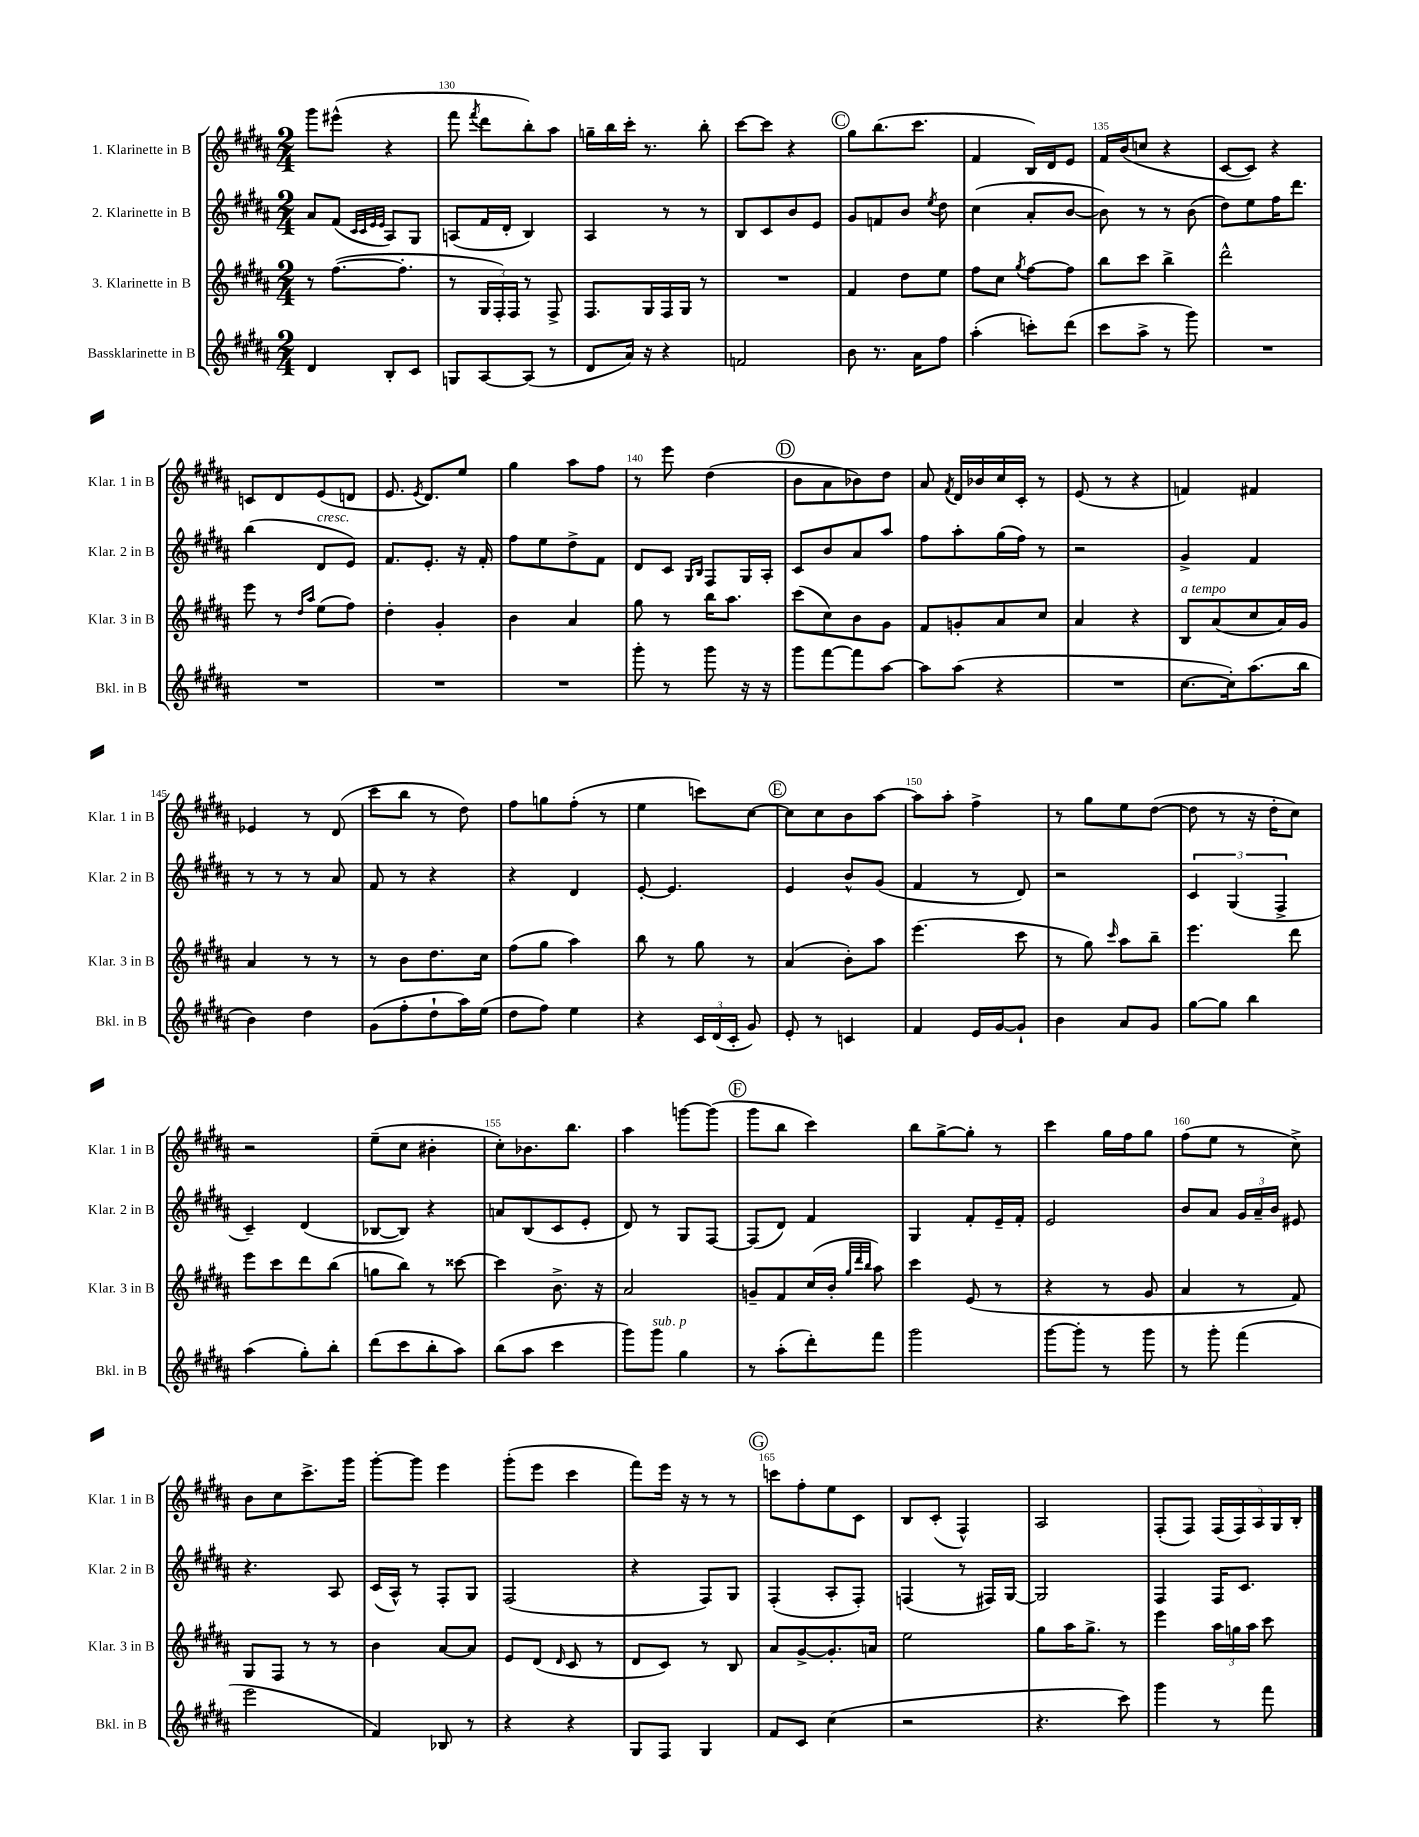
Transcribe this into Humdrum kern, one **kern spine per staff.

**kern	**kern	**kern	**kern
*part4	*part3	*part2	*part1
*staff4	*staff3	*staff2	*staff1
*I"Bassklarinette in B	*I"3. Klarinette in B	*I"2. Klarinette in B	*I"1. Klarinette in B
*I'Bkl. in B	*I'Klar. 3 in B	*I'Klar. 2 in B	*I'Klar. 1 in B
*clefG2	*clefG2	*clefG2	*clefG2
*k[f#c#g#d#a#]	*k[f#c#g#d#a#]	*k[f#c#g#d#a#]	*k[f#c#g#d#a#]
*M2/4	*M2/4	*M2/4	*M2/4
=129	=129	=129	=129
4d#/	8r	8a#/L	8ggg#\L
.	([8.ff#\L	(8f#/J	(8eee#X^^\J
.	.	32qqc#/LLL	.
.	.	32qqc#/	.
.	.	32qqe/	.
.	.	32qqe/JJJ	.
8B'/L	.	8A#/L)	4r
.	8.ff#'\J]	.	.
8c#/J	.	8G#/J	.
=130	=130	=130	=130
8Gn/L	8r	(8An/L	8fff#\
.	.	.	8qfff#/
[8A#/	24G#/LL	16f#/L	8ddd#\L
.	24F#'/)	.	.
.	.	16d#'/JJ	.
.	24F#/JJ	.	.
(8A#/J]	8r	4B/)	8bb'\)
8r	8F#^/	.	8aa#\J
=131	=131	=131	=131
8d#/L	8.F#/L	4A#/	16ggn~\LL
.	.	.	16bb\
16a#/Jk)	.	.	16ccc#'\JJ
16r	16G#/L	.	8.r
4r	16F#/	8r	.
.	16G#/JJ	.	.
.	8r	8r	8bb'\
=132	=132	=132	=132
2fn/	2r	8B/L	[8ccc#\L
.	.	8c#/	8ccc#\J]
.	.	8b/	4r
.	.	8e/J	.
!!LO:REH:place=s1:t=C
=133	=133	=133	=133
8b\	4f#/	8g#/L	8gg#\L
8.r	.	8fn/	(8.bb\
.	8dd#\L	8b/J	.
16a#\KL	.	.	8.ccc#\J
.	.	8qee/	.
8ff#\J	8ee\J	8dd#\	.
=134	=134	=134	=134
(4aa#'\	8ff#\L	(4cc#\	4f#/
.	8cc#\J	.	.
.	8qgg#/	.	.
8cccn'\L)	[8ff#\L	8a#'/L	16B/LL)
.	.	.	16d#/J
(8ddd#\J	8ff#\J]	[8b/J	8e/J
=135	=135	=135	=135
8ccc#\L	8bb\L	8b\])	16f#/LL
.	.	.	(16b/J
8aa#^\J	8ccc#\J	8r	8ccn/J
8r	4bb^\	8r	4r
8ggg#\)	.	(8b\	.
=136	=136	=136	=136
2r	2ddd#^^\	8dd#\L)	[8c#/L
.	.	8ee\	8c#/J])
.	.	16ff#\K	4r
.	.	8.ddd#\J	.
!!LO:LB:g=z
=137	=137	=137	=137
2r	8eee\	(4bb\	8cn/L
.	8r	.	8d#/
.	16qqdd#/LL	.	.
.	16qqaa#/JJ	.	.
!	!	!LO:TX:a:i:t=cresc.	!
.	(8ee\L	8d#/L	(8e/
.	8ff#\J)	8e/J)	8dn/J
=138	=138	=138	=138
2r	4dd#'\	8.f#/L	8.e/
.	.	.	8qe/
.	.	8.e'/J	8.d#/L)
.	4g#'/	.	.
.	.	16r	8ee/J
.	.	16f#'/	.
=139	=139	=139	=139
2r	4b\	8ff#\L	4gg#\
.	.	8ee\	.
.	4a#/	8dd#^\	8aa#\L
.	.	8f#\J	8ff#\J
=140	=140	=140	=140
8ggg#'\	8gg#\	8d#/L	8r
8r	8r	8c#/J	8eee\
.	.	16qqG#/LL	.
.	.	16qqB/JJ	.
8ggg#\	16bb\KL	8F#/L	(4dd#\
.	8.aa#\J	.	.
16r	.	16G#/L	.
16r	.	16A#'/JJ	.
!!LO:REH:place=s1:t=D
=141	=141	=141	=141
8ggg#\L	(8ccc#\L	8c#/L	8b\L
[8fff#\	8cc#\)	8b/	8a#\
8fff#\]	8b\	8a#/	8b-X\)
[8aa#\J	8g#\J	8aa#/J	8dd#\J
=142	=142	=142	=142
8aa#\L]	8f#/L	8ff#\L	8a#/
.	.	.	8qf#/
(8aa#\J	8gn'/	8aa#'\	16d#/LL
.	.	.	16b-X/
4r	8a#/	(16gg#\L	16cc#/
.	.	16ff#\JJ)	16c#'/JJ
.	8cc#/J	8r	8r
=143	=143	=143	=143
2r	4a#/	2r	(8e/
.	.	.	8r
.	4r	.	4r
=144	=144	=144	=144
!	!LO:TX:a:i:t=a tempo	!	!
[8.cc#\L	8B/L	4g#^/	4fn/)
.	(8a#/	.	.
16cc#'\k])	.	.	.
(8.aa#\	8cc#/	4f#/	4f#X/
.	16a#/L)	.	.
16bb\Jk	16g#/JJ	.	.
!!LO:LB:g=z
=145	=145	=145	=145
4b\)	4a#/	8r	4e-X/
.	.	8r	.
4dd#\	8r	8r	8r
.	8r	8a#/	(8d#/
=146	=146	=146	=146
(8g#\L	8r	8f#/	8ccc#\L
8ff#'\	8b\L	8r	8bb\J
8dd#`\	8.dd#\	4r	8r
16aa#\L)	.	.	8dd#\)
(16ee\JJ	16cc#\Jk	.	.
=147	=147	=147	=147
8dd#\L	(8ff#\L	4r	8ff#\L
8ff#\J)	8gg#\J	.	8ggn\
4ee\	4aa#\)	4d#/	(8ff#'\J
.	.	.	8r
=148	=148	=148	=148
4r	8bb\	[8e'/	4ee\
.	8r	4.e/]	.
24c#/LL	8gg#\	.	8cccn\L)
(24d#/	.	.	.
24c#'/JJ	.	.	.
8g#/)	8r	.	[8cc#\J
!!LO:REH:place=s1:t=E
=149	=149	=149	=149
8e'/	(4a#/	4e/	8cc#\L]
8r	.	.	8cc#\
4cn/	8b'\L)	8b^^/L	8b\
.	8aa#\J	(8g#/J	[8aa#\J
=150	=150	=150	=150
4f#/	(4.eee\	4f#/	8aa#\L]
.	.	.	8aa#'\J
16e/LL	.	8r	4ff#^\
[16g#/J	.	.	.
8g#`/J]	8ccc#\	8d#/)	.
=151	=151	=151	=151
4b\	8r	2r	8r
.	8gg#\)	.	8gg#\L
.	16qqccc#/	.	.
8a#/L	8aa#\L	.	8ee\
8g#/J	8bb~\J	.	([8dd#\J
=152	=152	=152	=152
[8gg#\L	4.eee\	6c#/	8dd#\]
8gg#\J]	.	.	8r
.	.	(6G#/	.
4bb\	.	.	16r
.	.	.	16dd#'\KL
.	.	6F#^/	.
.	8ddd#\	.	8cc#\J)
!!LO:LB:g=z
=153	=153	=153	=153
(4aa#\	8eee\L	4c#~/)	2r
.	8ccc#\	.	.
8gg#'\L)	8ddd#\	(4d#/	.
8bb'\J	(8bb\J	.	.
=154	=154	=154	=154
(8ddd#\L	8ggn\L	[8B-X/L	(8ee~\L
8ccc#\	8bb\J)	8B-/J])	8cc#\J
8bb'\	8r	4r	4b#X'\
8aa#\J)	[8ccc##X\	.	.
=155	=155	=155	=155
(8bb\L	4ccc##\]	8an/L	8cc#'\L)
8aa#\J	.	(8B/	8.b-X\
4ccc#\	8.b^\	8c#/	.
.	.	.	8.bb\J
.	.	8e'/J	.
.	16r	.	.
=156	=156	=156	=156
8ggg#\L)	2a#/	8d#/)	4aa#\
!LO:TX:a:i:t=sub. p	!	!	!
8ggg#\J	.	8r	.
4gg#\	.	8G#/L	[8gggn\L
.	.	[8F#/J	(8ggg\J]
!!LO:REH:place=s1:t=F
=157	=157	=157	=157
8r	8gn~/L	(8F#/L]	8ggg#\L
(8aa#'\L	8f#/	8d#/J)	8bb\J
8ddd#'\)	(16cc#/L	4f#/	4ccc#\)
.	16b'/JJ	.	.
.	32qqgg#/LLL	.	.
.	32qqddd#/	.	.
.	32qqbb/JJJ	.	.
8fff#\J	8aa#\)	.	.
=158	=158	=158	=158
2ggg#\	4ccc#\	4G#/	8bb\L
.	.	.	[8gg#^\
.	(8e/	8f#'/L	8gg#'\J]
.	8r	16e~/L	8r
.	.	16f#'/JJ	.
=159	=159	=159	=159
[8ggg#\L	4r	2e/	4ccc#\
8ggg#'\J]	.	.	.
8r	8r	.	16gg#\LL
.	.	.	16ff#\J
8ggg#\	8g#/	.	8gg#\J
=160	=160	=160	=160
8r	4a#/	8b/L	(8ff#\L
8ggg#'\	.	8a#/J	8ee\J
(4fff#\	8r	24g#/LL	8r
.	.	24a#~/	.
.	.	24b/JJ	.
.	8f#/)	8e#X/	8cc#^\)
!!LO:LB:g=z
=161	=161	=161	=161
2eee\	8G#/L	4.r	8b\L
.	8F#/J	.	8cc#\
.	8r	.	8.ccc#^\
.	8r	8A#/	.
.	.	.	16ggg#\Jk
=162	=162	=162	=162
4f#/)	4b\	(16c#/LL	[8ggg#'\L
.	.	16A#^^/JJ)	.
.	.	8r	8ggg#\J]
8B-X/	[8a#/L	8F#'/L	4eee\
8r	8a#/J]	8G#/J	.
=163	=163	=163	=163
4r	8e/L	(2F#/	(8ggg#'\L
.	(8d#/J	.	8eee\J
.	16qqd#/	.	.
4r	8c#/	.	4ccc#\
.	8r	.	.
=164	=164	=164	=164
8G#/L	8d#/L	4r	8fff#\L)
8F#/J	8c#/J)	.	16eee\Jk
.	.	.	16r
4G#/	8r	8F#/L)	8r
.	8B/	8G#/J	8r
!!LO:REH:place=s1:t=G
=165	=165	=165	=165
8f#/L	8a#/L	(4F#'/	8cccn\L
8c#/J	[8g#^/	.	8ff#'\
(4cc#\	8.g#'/]	8A#'/L	8ee\
.	.	8F#'/J)	8c#\J
.	16an/Jk	.	.
=166	=166	=166	=166
2r	2ee\	(4Fn/	8B/L
.	.	.	(8c#'/J
.	.	8r	4F#^^/)
.	.	16F#X/LL)	.
.	.	[16G#/JJ	.
=167	=167	=167	=167
4.r	8gg#\L	2G#/]	2A#/
.	16aa#\K	.	.
.	8.gg#^\J	.	.
8ccc#\)	8r	.	.
=168	=168	=168	=168
4ggg#\	4eee\	4F#/	(8F#'/L
.	.	.	8F#/J)
8r	24aa#\LL	16F#/KL	(20F#/LL
.	24ggn\	.	.
.	.	.	20F#/)
.	.	8.c#/J	.
.	24aa#\JJ	.	.
.	.	.	20A#/
8fff#\	8ccc#\	.	.
.	.	.	20G#/
.	.	.	20B'/JJ
==	==	==	==
*-	*-	*-	*-
